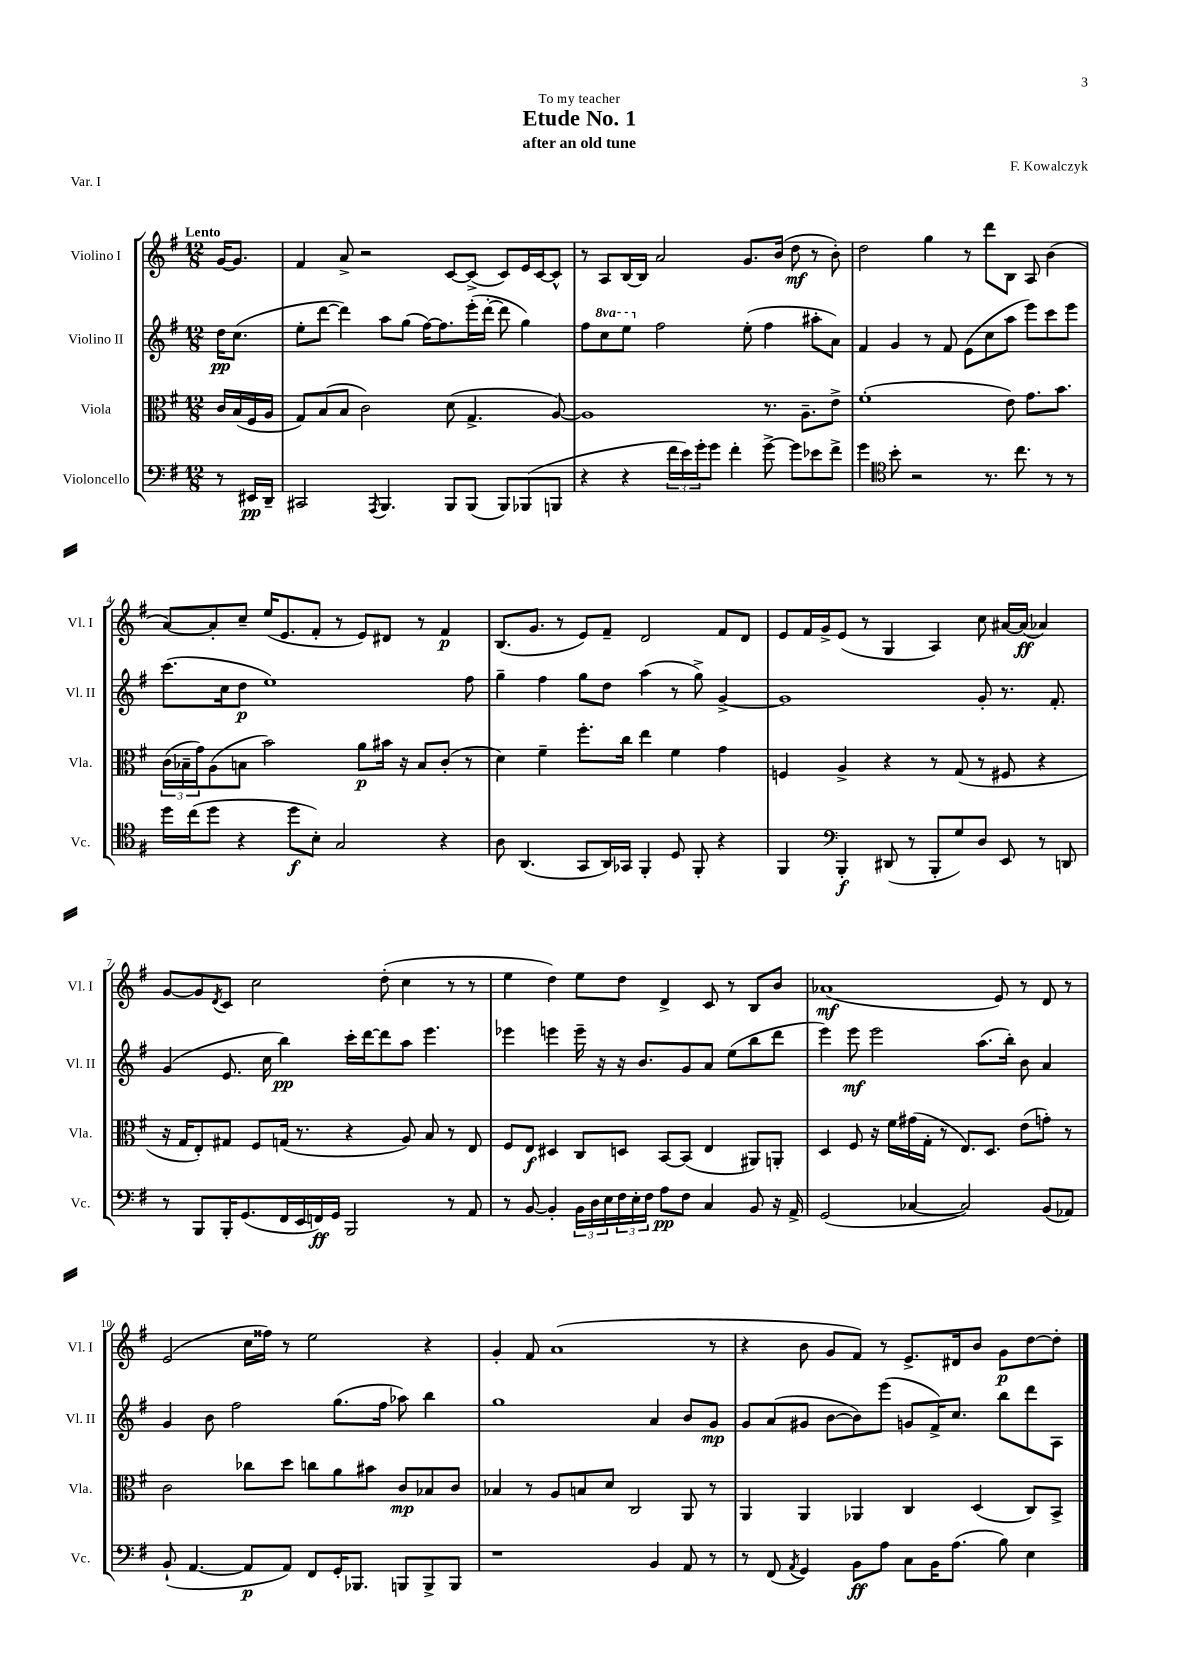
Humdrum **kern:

**kern	**kern	**kern	**kern
*staff4	*staff3	*staff2	*staff1
*clefF4	*clefC3	*clefG2	*clefG2
*k[f#]	*k[f#]	*k[f#]	*k[f#]
*M12/8	*M12/8	*M12/8	*M12/8
8r	16c/LL	16dd\LK	[16g/LK
.	(16B/	(8.cc\J	8.g/]J
16EE#/LL	16F#/	.	.
16DD~/JJ	16A/JJ	.	.
=	=	=	=
2CC#/	8G/L)	8ee'\L	4f#/
.	(8B/	[8ddd\J	.
.	8B/J	4ddd\])	8a^/
.	2c\)	.	2r
8qAAA/	.	.	.
4.BBB/	.	8aa\L	.
.	.	(8gg\J	.
.	.	[16ff#\LK)	.
.	.	8.ff#\]	.
8BBB/L	(8d\	.	[8c/L
(8BBB/J	4.G^/	(16eee'\L	(8c^/]J
.	.	[16ddd'\JJ	.
8BBB/L)	.	8ddd\]	8c/L)
(8BBB-/	.	4gg\)	16e/L
.	.	.	[16c/J
8BBB/J	[8A/)	.	8c^^/]J
=	=	=	=
4r	1A]	8ff#\L	8r
.	.	8ccc\	8A/L
4r	.	8eee\J	[16B/L
.	.	.	16B/]JJ
.	.	2ff#\	2a/
24f#\LL	.	.	.
24e\)	.	.	.
24g'\J	.	.	.
8g\J	.	.	.
4f#'\	.	.	.
.	.	(8ee'\	8.g/L
[8g^\	8.r	4ff#\	.
.	.	.	(16b/Jk
8g\]L	.	.	8dd\
.	8.A~\L	.	.
8e-\	.	8aa#'\L	8r
8f#^\J	8e^\J	8a\J)	8b'\)
=	=	=	=
4g\	(1f#'	4f#/	2dd\
*clefC4	*	*	*
8b'\	.	4g/	.
2r	.	.	.
.	.	8r	4gg\
.	.	8f#/	.
.	.	(8e\L	8r
8.r	.	8cc\	8ddd\L
.	8e\)	8aa\J	8B\J
8.cc\	.	.	.
.	8.g\L	8eee\L)	8A/
8r	.	8ccc\	(4b\
.	8.b\J	.	.
8r	.	8eee\J	.
=	=	=	=
16dd\LL	(24c\LL	(8.ccc\L	[8a/L)
.	24B-~\	.	.
(16cc\J	.	.	.
.	24g\J)	.	.
8dd\J	(8A\	.	8a'/]
.	.	16cc\k	.
4r	8B\J	8dd\J	8cc~/J
.	2b\)	1ee)	(16ee/LK
.	.	.	8.e/
8dd\L	.	.	.
8B'\J)	.	.	8f#'/J
2G/	.	.	8r
.	8a\L	.	8e/L)
.	16b#\Jk	.	8d#/J
.	16r	.	.
.	8B/L	.	8r
4r	(8c'/J	.	4f#/
.	8r	8ff#\	.
=	=	=	=
8A\	4d\)	4gg~\	(8.B/L
(4.AA/	.	.	.
.	.	.	8.g/J
.	4f#~\	4ff#\	.
.	.	.	8r
8GG/L	8.ff#'\L	8gg\L	8e/L)
16AA/L)	.	8dd\J	8f#~/J
16GG-/JJ	16cc\Jk	.	.
4FF#'/	4ee\	(4aa\	2d/
8D/	4f#\	8r	.
8FF#'/	.	8gg^\)	.
4r	4g\	[4g^/	8f#/L
.	.	.	8d/J
=	=	=	=
4FF#/	4F/	1g]	8e/L
.	.	.	16f#/L
.	.	.	16g^/J
*clefF4	*	*	*
4BBB'/	4A^/	.	(8e/J
.	.	.	8r
(8DD#/	4r	.	4G/
8r	.	.	.
8BBB'/L	8r	.	4A/)
8G/)	(8G/	.	.
8D/J	8r	8g'/	8cc\
8EE/	8F#/	8.r	[16a#/LL
.	.	.	(16a#/]JJ
8r	4r	.	4a-/)
.	.	8.f#'/	.
8DD/	.	.	.
=	=	=	=
8r	16r	(4g/	[8g/L
.	16G/LK	.	.
8BBB/L	8E'/)	.	8g/]
.	.	.	8qd/
16BBB'/K	8G#/J	8.e/	8c/J
(8.GG/	.	.	.
.	8F#/L	.	2cc\
.	.	16cc\	.
16FF#/L	(16G/Jk	4bb\)	.
16EE/	8.r	.	.
16FF/)	.	.	.
16GG/JJ	.	.	.
2BBB/	4r	16ccc'\LL	.
.	.	[16ddd\J	.
.	.	8ddd\]	(8dd'\
.	8A/)	8aa\J	4cc\
.	8B/	4.eee\	.
8r	8r	.	8r
8AA/	8E/	.	8r
=	=	=	=
8r	8F#/L	4eee-\	4ee\
[8BB/	8E/J	.	.
4BB'/]	4D#/	4eee\	4dd\)
24BB\LL	8C/L	16eee~\	8ee\L
24D\	.	.	.
.	.	16r	.
24E\	.	.	.
24F#\	8D/J	16r	8dd\J
24E'\	.	.	.
.	.	8.b/L	.
24F#\JJ	.	.	.
8A\L	[8BB/L	.	4d^/
8F#\J	(8BB/]J	8g/	.
4C/	4E/	8a/J	8c/
.	.	(8ee\L	8r
8BB/	8AA#/L)	8bb\	8B/L
16r	8AA'/J	8ddd\J	8b/J
16AA^/	.	.	.
=	=	=	=
(2GG/	4D/	4eee\)	(1a-
.	8F#/	8eee\	.
.	16r	2eee\	.
.	16f#\LL	.	.
[4C-/	(16g#\	.	.
.	16G'\JJ	.	.
.	8r	.	.
2C-/])	8.E/L)	.	.
.	.	(8.aa\L	.
.	8.D/J	.	.
.	.	.	8e/)
.	.	16bb'\Jk)	.
.	(8e\L	8b\	8r
(8BB/L	8g'\J)	4a/	8d/
8AA-/J)	8r	.	8r
=	=	=	=
(8BB`/	2c\	4g/	(2e/
[4.AA/	.	.	.
.	.	8b\	.
.	.	2ff#\	.
8AA/]L	8cc-\L	.	16cc\LL
.	.	.	16ff##\JJ)
8AA/J)	8dd\J	.	8r
8FF#/L	8cc\L	.	2ee\
16GG'/K	8a\	(8.gg\L	.
8.BBB-/J	.	.	.
.	8b#\J	.	.
.	.	16ff#\Jk	.
8BBB/L	8c/L	8aa-\)	.
8BBB^/	8B-/	4bb\	4r
8BBB/J	8c/J	.	.
=	=	=	=
1r	4B-/	1gg	4g'/
.	8r	.	8f#/
.	8A/L	.	(1a
.	8B/	.	.
.	8d/J	.	.
.	2C/	.	.
4BB/	.	4a/	.
8AA/	8AA/	8b/L	.
8r	8r	8g/J	8r
=	=	=	=
8r	4AA/	8g/L	4r
(8FF#/	.	(8a/	.
8qAA/	.	.	.
4GG/)	4AA/	8g#/J	8b\
.	.	[8b\L	8g/L
8BB\L	4AA-/	8b\])	8f#/J)
8A\J	.	(8eee\J	8r
8C\L	4C/	8g/L	8.e^/L
16BB\K	.	16f#^/K)	.
(8.A\J	.	8.cc/J	16d#/k
.	(4D/	.	8b/J
8B\)	.	8bb\L	8g\L
4E\	8C/L)	8ddd\	[8dd\
.	8BB^/J	8A\J	8dd'\]J
==	==	==	==
*-	*-	*-	*-
